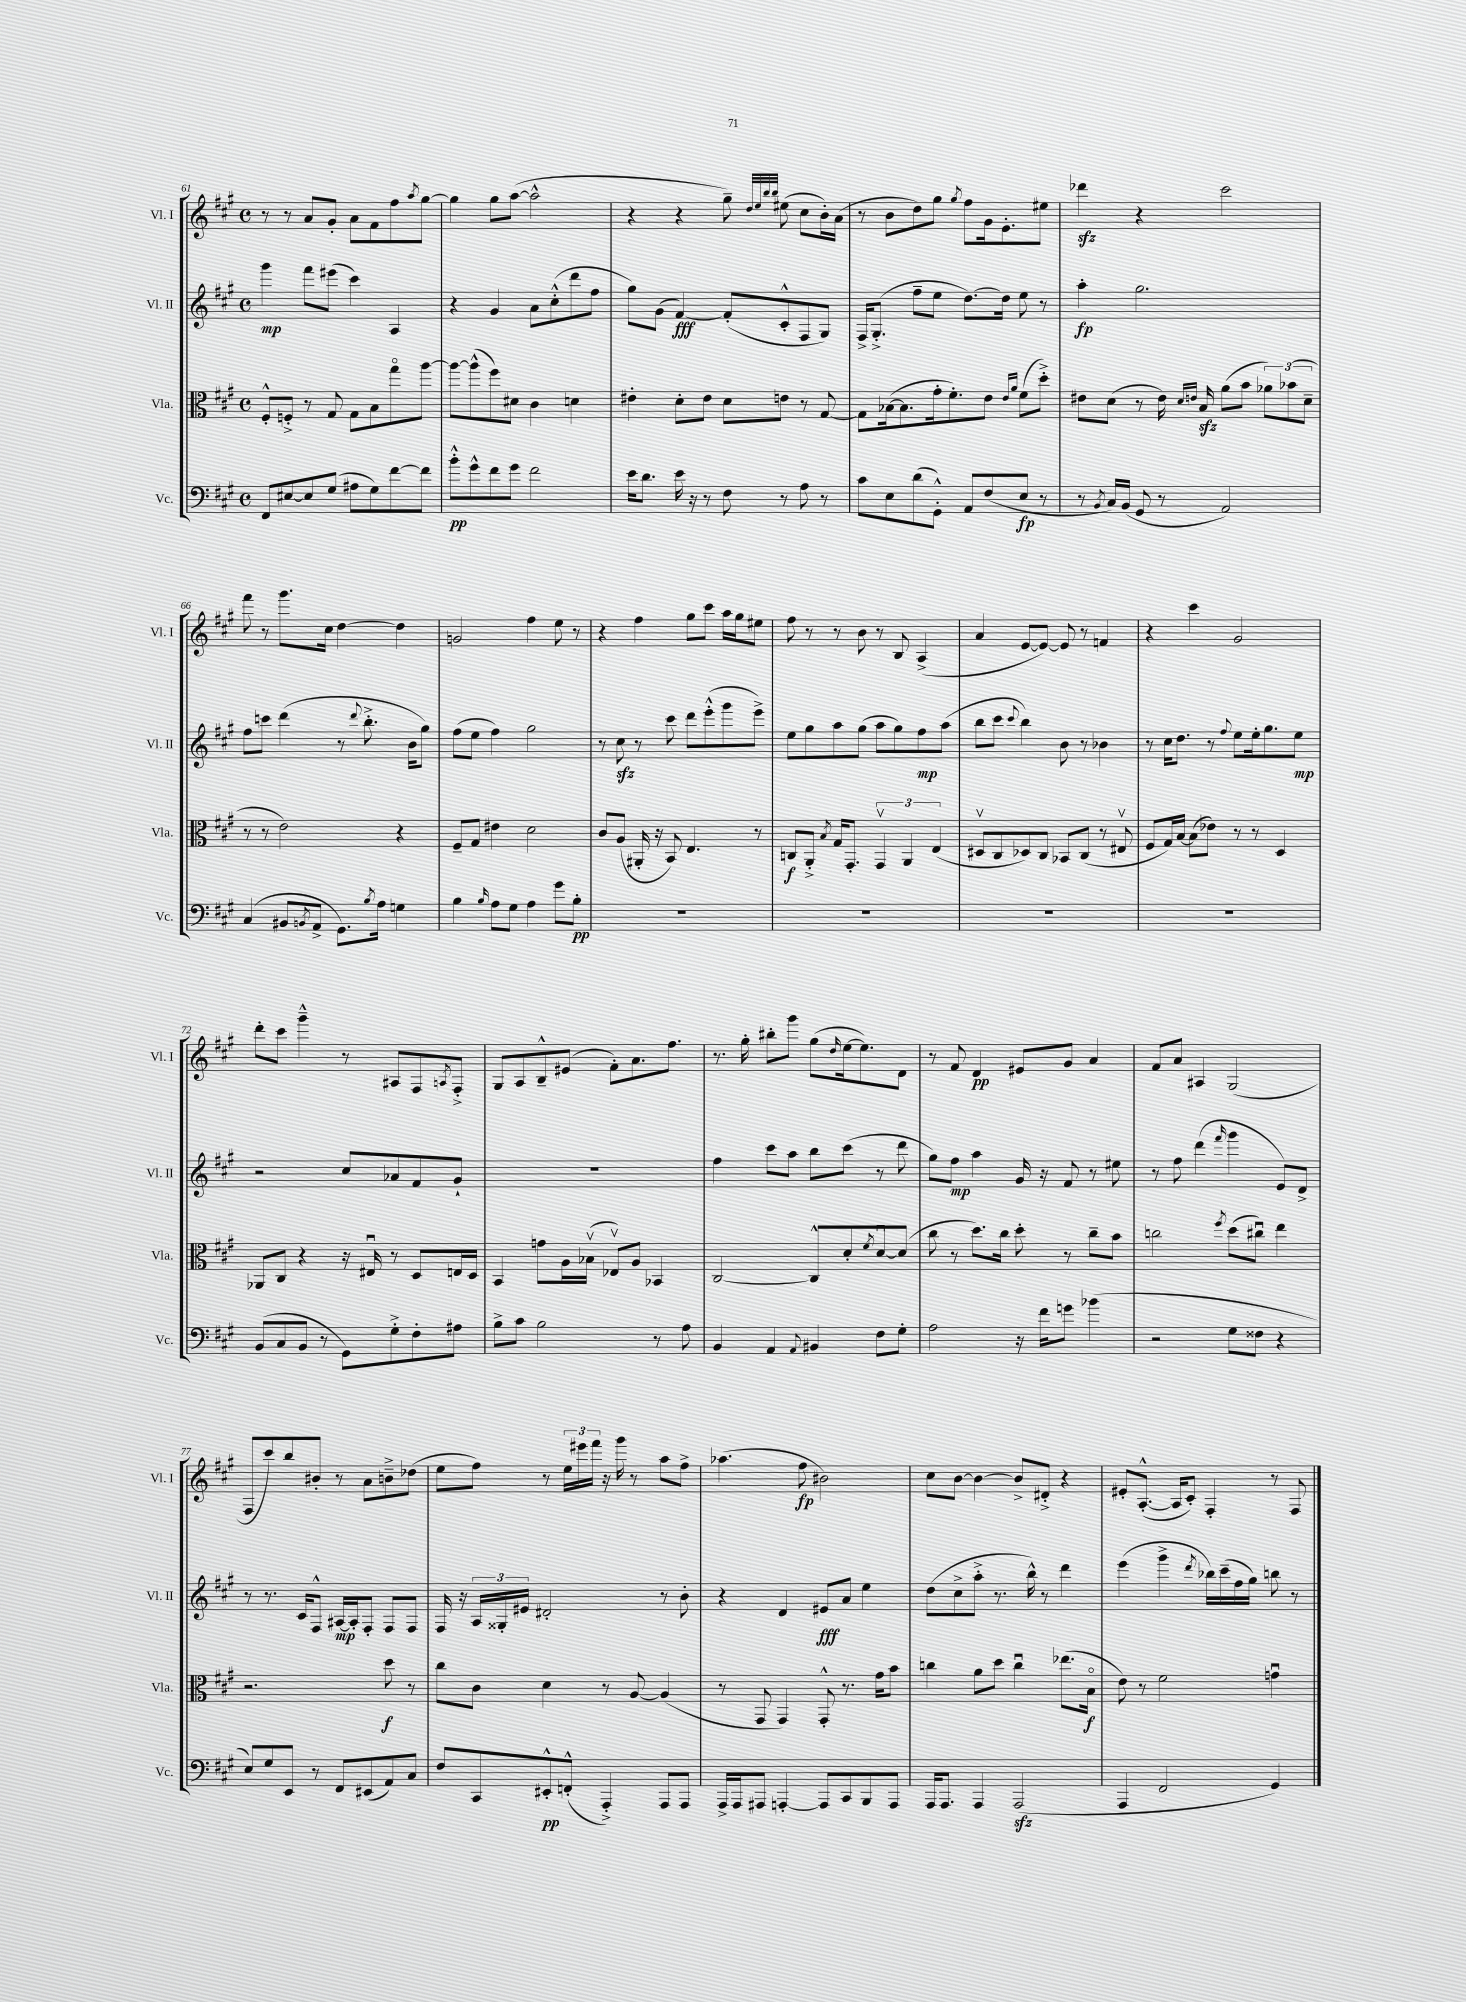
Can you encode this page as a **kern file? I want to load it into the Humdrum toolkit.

**kern	**kern	**kern	**kern
*staff4	*staff3	*staff2	*staff1
*clefF4	*clefC3	*clefG2	*clefG2
*k[f#c#g#]	*k[f#c#g#]	*k[f#c#g#]	*k[f#c#g#]
*M4/4	*M4/4	*M4/4	*M4/4
*met(c)	*met(c)	*met(c)	*met(c)
8FF#/L	8F#'^^/L	4ggg#\	8r
[8E#/	8F'^/J	.	8r
8E#/]	8r	8fff#\L	8a/L
(8G#/J	8G#/	(8eee#\J	8g#'/J
8A#\L	8G#\L	4ccc#\)	8a\L
8G#\)	8B\	.	8f#\
[8f#\	8gg#o\	4A/	8ff#\
.	.	.	8qaa/
8f#\]J	[8aa\J	.	[8gg#\J
=	=	=	=
8b'^^\L	8aa\_L	4r	4gg#\]
8g#^^\	(8aa^^\]	.	.
8f#\	8ff#\)	4g#/	8gg#\L
8g#\J	8d#\J	.	([8aa\J
2f#\	4c#\	8a\L	2aa^^\]
.	.	(8cc#'^^\	.
.	4d\	8ddd\	.
.	.	8ff#\J	.
=	=	=	=
16e\LK	4e#'\	8gg#\L)	4r
8.d\J	.	.	.
.	.	(8g#\J	.
16e\	8d'\L	[4f#/)	4r
16r	.	.	.
8r	8e#\J	.	.
8F#\	8d\L	(8f#'/]L	8gg#~\)
.	.	.	32qqdd/LLL
.	.	.	32qqee/
.	.	.	32qqbb/
.	.	.	32qqbb/JJJ
8r	8e\J	8c#'^^/	(8ee#\
8A\	8r	8F#/	8cc#\L
8r	[8G#/	8G#/J)	16b'\L)
.	.	.	(16a\JJ
=	=	=	=
8c#\L	8G#\]L	16F#^/LK	8r
.	.	(8.G#'^/J	.
8E\	([16B-\k	.	8b\L
.	8.B-\]	.	.
(8d\	.	8ff#~\L	8dd\)
8GG#'^^\J)	16g#'\k	8ee\J	8gg#\J
.	8.f#'\)	.	.
.	.	.	8qgg#/
8AA/L	.	[8.dd\L)	8ff#\L
(8F#/	8e\J	.	16g#\k
.	.	16dd\]Jk	8.e'\
.	16qqe/LL	.	.
.	16qqa/JJ	.	.
8E/J	(8f#\L	8ee\	.
8r	8dd'^\J)	8r	8ee#\J
=	=	=	=
8r	8e#\L	4aa'\	4ddd-\
8qBB/	.	.	.
16C#/LL)	(8d\J	.	.
(16BB/JJ	.	.	.
8GG#/	8r	2.gg#\	4r
8r	16e#\)	.	.
.	16qqd/LL	.	.
.	16qqe/JJ	.	.
.	16B/	.	.
2AA/)	(8a\L	.	2ccc#\
.	8b\J	.	.
.	12a-\L)	.	.
.	(12b-\	.	.
.	12d~\J	.	.
=	=	=	=
(4C#/	8r	8ff#\L	8fff#\
.	8r	8ccc\J	8r
8BB#/L	2e\)	(4ddd\	8.ggg#\L
8qBB/	.	.	.
8AA^/J	.	.	.
.	.	.	16cc#\Jk
8.GG#\L)	.	8r	[4dd\
.	.	8qqddd/	.
.	.	8.bb'^\	.
8qB/	.	.	.
16A\Jk	.	.	.
4G\	4r	.	4dd\]
.	.	16b\LK	.
.	.	8gg#\J)	.
=	=	=	=
4B\	8F#~/L	(8ff#\L	2g/
.	8G#/J	8ee\J	.
16qqB/	.	.	.
8A\L	4e#\	4ff#\)	.
8G#\J	.	.	.
4A\	2d\	2gg#\	4ff#\
8g#\L	.	.	8ee\
8B'\J	.	.	8r
=	=	=	=
1r	8c#/L	8r	4r
.	(8A/J	8cc#\	.
.	16AA#'/	8r	4ff#\
.	16r	.	.
.	8BB/)	8ccc#\	.
.	4.E/	8ddd\L	8gg#\L
.	.	(8eee'^^\	8ccc#\J
.	.	8ggg#\	16aa\LL
.	.	.	16gg#\J
.	8r	8eee^\J)	8ee#\J
=	=	=	=
1r	8C/L	8ee\L	8ff#\
.	8AA'^/J	8gg#\	8r
.	8qB/	.	.
.	16G#/LK	8aa\	8r
.	8.GG#'/J	.	.
.	.	(8gg#\J	8b\
.	6GG#v/	8aa\L	8r
.	.	8gg#\)	8B/
.	6AA/	.	.
.	.	8ff#\	(4A^/
.	(6E/	.	.
.	.	(8aa\J	.
=	=	=	=
1r	8D#v/L	8bb\L	4a/
.	8C#/	8ccc#\J	.
.	.	8qqccc#/	.
.	8D-/)	4bb\)	[8e/L
.	8C#/J	.	8e/_J)
.	8BB-/L	8b\	8e/]
.	(8C#/J	8r	8r
.	8r	4b-\	4f/
.	8E#v/	.	.
=	=	=	=
1r	8F#/L	8r	4r
.	16G#/L)	16cc#\LK	.
.	[16B/JJ	8.dd\J	.
.	(8B\]L	.	4ccc#\
.	8e-\J)	8r	.
.	.	8qqff#/	.
.	8r	8ee\L	2g#/
.	8r	16ee'\k	.
.	.	8.gg#\	.
.	4D/	.	.
.	.	8ee\J	.
=	=	=	=
(8BB/L	8AA-/L	2r	8ddd'\L
8C#/	8C#/J	.	8ccc#\J
8BB/J	4r	.	4ggg#~^^\
8r	.	.	.
8GG#\L)	16r	8cc#/L	8r
.	16E#u/	.	.
8G#'^\	8r	8a-/	8A#/L
8F#'\	8D/L	8f#/	8F#/
.	.	.	8qA/
8A#\J	16E/L	8g#`/J	8F#'^/J
.	16D/JJ	.	.
=	=	=	=
8B^\L	4BB/	1r	8G#/L
8c#\J	.	.	8A/
2B\	8g\L	.	8B~^^/
.	16A\L	.	(8e#/J
.	(16B-v\JJ	.	.
.	8E-v/L)	.	8f#'\L)
.	8A/J	.	8.a\
8r	4BB-/	.	.
.	.	.	8.ff#\J
8A\	.	.	.
=	=	=	=
4BB/	[2C#/	4ff#\	8.r
.	.	.	16gg#'\
4AA/	.	8ccc#\L	8bb#'\L
.	.	8aa\J	8ggg#\J
8qqAA/	.	.	.
4BB#/	8C#^^/]L	8bb\L	(8gg#\L
.	.	.	16qqdd/
.	8d'/	(8ccc#\J	[16ee\k
.	.	.	8.ee\])
.	8qf#/	.	.
8F#\L	[8du/	8r	.
8G#'\J	(8d/]J	8ddd\	8d\J
=	=	=	=
2A\	8cc#\	8gg#\L)	8r
.	8r	8ff#\J	8f#/
.	8.dd\L)	4aa\	4d/
.	16cc#\Jk	.	.
16r	8dd'\	16g#/	8e#/L
16f#\LK	.	16r	.
8g\J	8r	8f#/	8g#/J
(4b-\	8cc#~\L	8r	4a/
.	8b\J	8ee#\	.
=	=	=	=
2r	2cc\	8r	8f#/L
.	.	8ff#\	8a/J
.	.	(4ddd\	4A#/
.	8qff#/	16qqfff#/	.
8G#\L	(8dd\L	4ggg#\	(2G#/
8F##\J	8cc#u\J)	.	.
4r	4ee\	8e/L)	.
.	.	8d^/J	.
=	=	=	=
8E/L)	2.r	8r	8F#/L
8G#/	.	8.r	8ccc#/)
8EE/J	.	.	8bb/
.	.	16c#/LK	.
8r	.	8F#^^/J	8b#'/J
8FF#/L	.	[16A#/LL	8r
.	.	16A#'/]J	.
(8EE#/	.	8F#'/J	8a\L
8AA/)	8dd\	8F#/L	8b~^\
8C#/J	8r	8F#/J	(8dd-\J
=	=	=	=
8F#/L	8cc#\L	16F#/	8ee\L
.	.	16r	.
8CC#/	8c#\J	24A/LL	8ff#\J)
.	.	24G##'/	.
.	.	24e#/JJ	.
8EE#'^^/	4d\	2d#'/	8r
(8FF'^^/J	.	.	24ee\LL
.	.	.	24eee#\
.	.	.	24fff#\JJ
4AAA'^/)	8r	.	16r
.	.	.	16ggg#\
.	[8A/	.	8r
8AAA/L	(4A/]	8r	8aa\L
8AAA/J	.	8b'\	8ff#^\J
=	=	=	=
16AAA^/LL	8r	4r	(4.aa-\
16AAA/J	.	.	.
8AAA#/J	8GG#/	.	.
[4AAA'/	4GG#/)	4d/	.
.	.	.	8ff#\
8AAA/]L	8GG#'^^/	8e#/L	2b#\)
8CC#/	8.r	8a/J	.
8BBB/	.	4ee\	.
.	16g#\LK	.	.
8AAA/J	8b\J	.	.
=	=	=	=
16AAA/LK	4cc\	(8dd\L	8cc#\L
8.AAA/J	.	.	.
.	.	8cc#^\	[8b\J
4AAA/	8a\L	8aa'^\J	4b\_
.	8dd\J	8.r	.
(2AAA/	4ccu\	.	8b^/]L
.	.	16bb^^\)	.
.	.	8r	8d#'^/J
.	(8.ee-\L	4ddd\	4r
.	16Bo\Jk	.	.
=	=	=	=
4AAA/	8e\)	(4eee\	8e#'/L
.	8r	.	([8.A'^^/J
2FF#/	2f#\	4ggg#^\	.
.	.	.	16A/]LK
.	.	.	8c#'/J)
.	.	8qddd/	.
.	.	16bb-\LL)	4F#'/
.	.	(16ccc#~\	.
.	.	16ff#\	.
.	.	16gg#\JJ)	.
4GG#/)	4gu\	8bb\	8r
.	.	8r	8F#/
==	==	==	==
*-	*-	*-	*-
